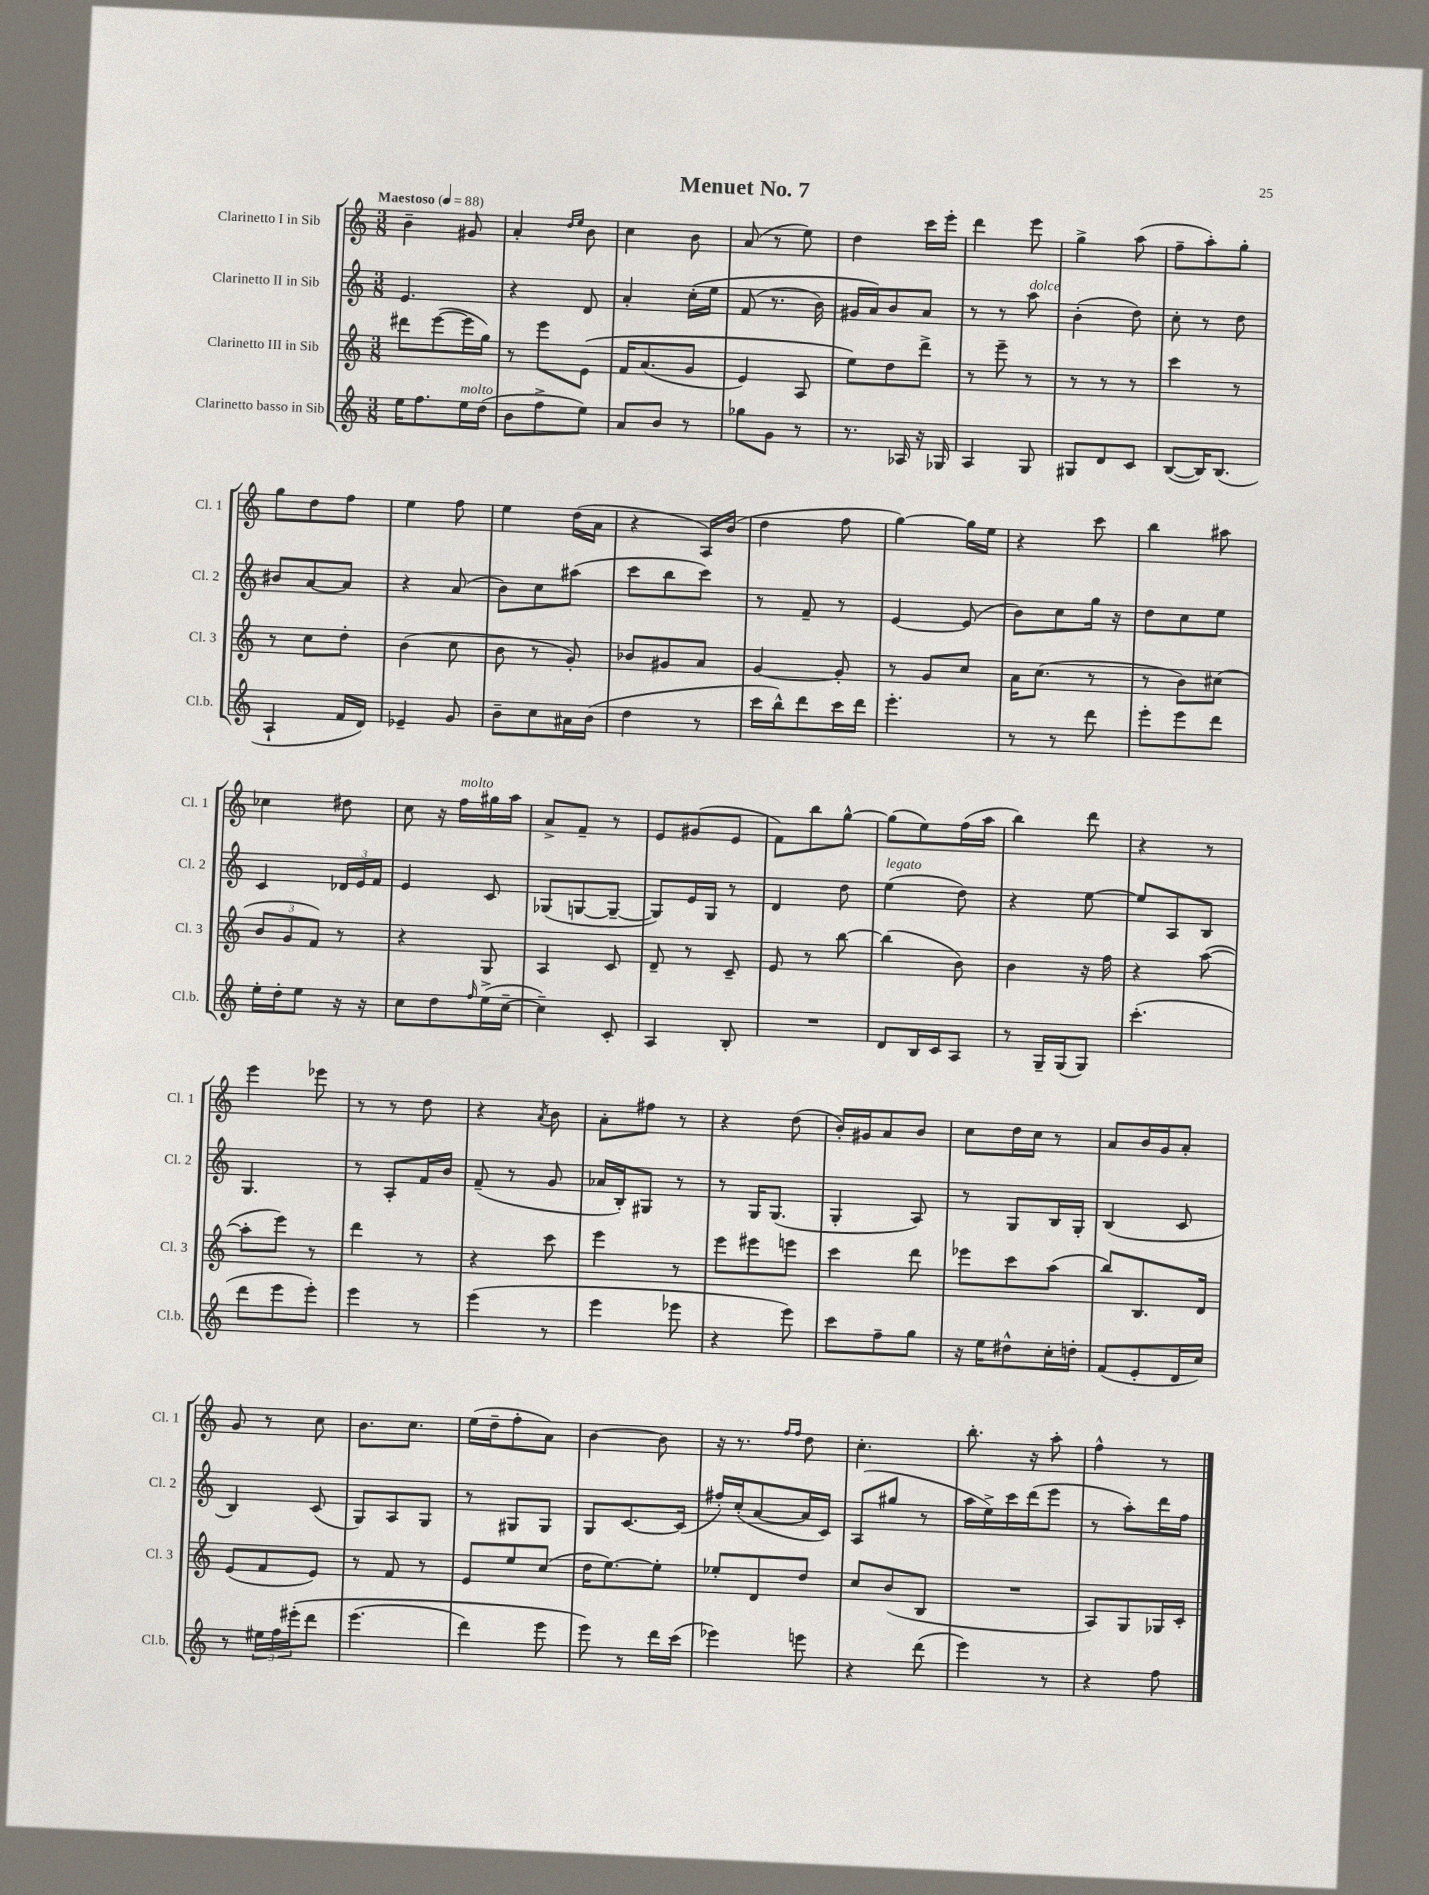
\header { title = "Menuet No. 7" }
<<
\new StaffGroup <<
\new Staff = "s0" \with { instrumentName = "Clarinetto I in Sib" shortInstrumentName = "Cl. 1" } {
    \clef treble \key c \major \numericTimeSignature \time 3/8 \tempo "Maestoso" 4 = 88
    b'4-- gis'8 |
    a'4-. \grace { d''16 e''16 } b'8 |
    c''4 b'8 |
    a'8( r8 e''8) |
    d''4 c'''16 e'''16-. |
    d'''4 e'''8 |
    g''4-> a''8( |
    f''8-- a''8-.) g''8-. |
    g''8 d''8 f''8 |
    e''4 f''8 |
    e''4 d''16( a'16 |
    r4 a16) b'16( |
    d''4 f''8 |
    g''4~) g''16 e''16 |
    r4 c'''8 |
    b''4 ais''8 |
    ces''4 dis''8 |
    c''8 r16 f''16^\markup { \italic "molto" } gis''16 a''16 |
    a'8-> f'8-- r8 |
    e'8 gis'8( e'8 |
    f'8) b''8 g''8~-^ |
    g''8( e''8) f''16( a''16 |
    b''4) d'''8 |
    r4 r8 |
    e'''4 ees'''8 |
    r8 r8 d''8 |
    r4 \acciaccatura { a'8 } b'8 |
    a'8-. fis''8 r8 |
    r4 d''8( |
    b'16-.) gis'16 a'8 b'8 |
    c''8 d''16 c''16 r8 |
    a'8 b'16 g'16 a'8-. |
    g'8 r8 c''8 |
    b'8. c''8. |
    e''16( d''16-- f''8-. a'8) |
    b'4~ b'8 |
    r16 r8. \grace { f''16 f''16 } d''8 |
    c''4.-. |
    b''8.-. r16 a''8-. |
    f''4-^ r8 \bar "|." |
}
\new Staff = "s1" \with { instrumentName = "Clarinetto II in Sib" shortInstrumentName = "Cl. 2" } {
    \clef treble \key c \major \numericTimeSignature \time 3/8
    e'4. |
    r4 d'8 |
    a'4-. c''16-.\( e''16 |
    f'8( r8. b'16) |
    gis'16 a'16\) b'8 a'8 |
    r8 r8 a''8^\markup { \italic "dolce" } |
    b'4-.( d''8) |
    c''8-. r8 d''8 |
    bis'8 a'8~ a'8 |
    r4 a'8( |
    b'8) c''8 ais''8( |
    c'''8 b''8 c'''8) |
    r8 f'8-- r8 |
    e'4~ e'8( |
    b'8) c''8 g''16 r16 |
    d''8 c''8 e''8 |
    c'4 \tuplet 3/2 { des'16 e'16 f'16 } |
    e'4 c'8 |
    ges8( g8~ g8~-- |
    g8) e'16 g16 r8 |
    d'4 d''8 |
    e''4^\markup { \italic "legato" }( d''8) |
    r4 e''8~ |
    e''8 a8 b8 |
    g4. |
    r8 a8-. f'16 b'16 |
    f'8--( r8 g'8 |
    aes'16 b16-.) gis8 r8 |
    r8 g16 g8.( |
    g4-. a8) |
    r8 g8 b16 g16-. |
    b4( c'8 |
    b4) c'8( |
    g8) a8 g8 |
    r8 gis8 gis8 |
    g8 c'8.~ c'16( |
    fis''16-.) c''16-.( a'8~ a'16 c'16) |
    a8( gis''8 r8 |
    a''16 e''16->) c'''16 d'''16( e'''8 |
    r8 a''8-.) d'''16 f''16 \bar "|." |
}
\new Staff = "s2" \with { instrumentName = "Clarinetto III in Sib" shortInstrumentName = "Cl. 3" } {
    \clef treble \key c \major \numericTimeSignature \time 3/8
    dis'''8 e'''8~( e'''16 g''16) |
    r8 e'''8 e'8\( |
    f'16 a'8.( g'8 |
    e'4) a8 |
    e''8\) d''8 d'''8-> |
    r8 e'''8-- r8 |
    r8 r8 r8 |
    c'''4 r8 |
    r8 c''8 d''8-. |
    b'4( c''8 |
    b'8 r8 g'8-.) |
    bes'8 gis'8 a'8 |
    g'4~ g'8-. |
    r8 g'8 c''8 |
    a'16 c''8.( r8 |
    r8 b'8) cis''8( |
    \tuplet 3/2 { b'8 g'8 f'8) } r8 |
    r4 g8 |
    a4 c'8 |
    d'8-- r8 c'8-- |
    e'8 r8 b''8~ |
    b''4( b'8) |
    b'4 r16 f''16 |
    r4 a''8~( |
    a''8-. e'''8) r8 |
    d'''4 r8 |
    r4 c'''8 |
    e'''4 r8 |
    e'''8 eis'''8 e'''8 |
    c'''4 d'''8 |
    ees'''8 c'''8 a''8( |
    b''8) b8. d'16 |
    e'8( f'8 e'8) |
    r8 f'8 r8 |
    e'8 e''8 c''8( |
    d''16 e''8.~) e''8-. |
    ees''8-. d'8 d''8 |
    c''8 b'8( b8 |
    R4. |
    a8) g8 ges16 c'16-. \bar "|." |
}
\new Staff = "s3" \with { instrumentName = "Clarinetto basso in Sib" shortInstrumentName = "Cl.b." } {
    \clef treble \key c \major \numericTimeSignature \time 3/8
    e''16 f''8. e''16^\markup { \italic "molto" } d''16( |
    b'8 f''8-> e''8) |
    a'8 b'8 r8 |
    ges''8 g'8 r8 |
    r8. aes16 r16 ges16 |
    a4 g8 |
    gis8 d'8 c'8 |
    b8~( b16) b8.( |
    a4-! f'16 d'16) |
    ees'4-- g'8 |
    b'8-- c''8 ais'16 b'16( |
    d''4 r8 |
    c'''16 b''16-^) d'''8 c'''16 d'''16 |
    e'''4.-. |
    r8 r8 d'''8 |
    e'''8-. e'''8 d'''8 |
    e''16-. d''16-. e''8 r16 r16 |
    c''8 d''8 \grace { f''16 } e''16->( c''16~-- |
    c''4--) c'8-. |
    a4 b8-. |
    R4. |
    d'8 b16 c'16 a8 |
    r8 g16-- g16( g8) |
    c'''4.-.( |
    d'''8 e'''8 e'''8-.) |
    e'''4 r8 |
    e'''4( r8 |
    e'''4 ees'''8 |
    r4 e'''8) |
    c'''8 f''8-- g''8 |
    r16 e''16 dis''8-^ c''16-. d''16-. |
    f'8( e'8-. d'16 c''16) |
    r8 \tuplet 3/2 { eis''16 f''16 eis'''16-.\( } d'''8 |
    e'''4.( |
    d'''4) e'''8 |
    e'''8\) r8 d'''16 c'''16( |
    ees'''4) e'''8 |
    r4 d'''8( |
    e'''4) r8 |
    r4 f''8 \bar "|." |
}
>>
>>
\layout { \context { \Score \remove "Bar_number_engraver" } }
